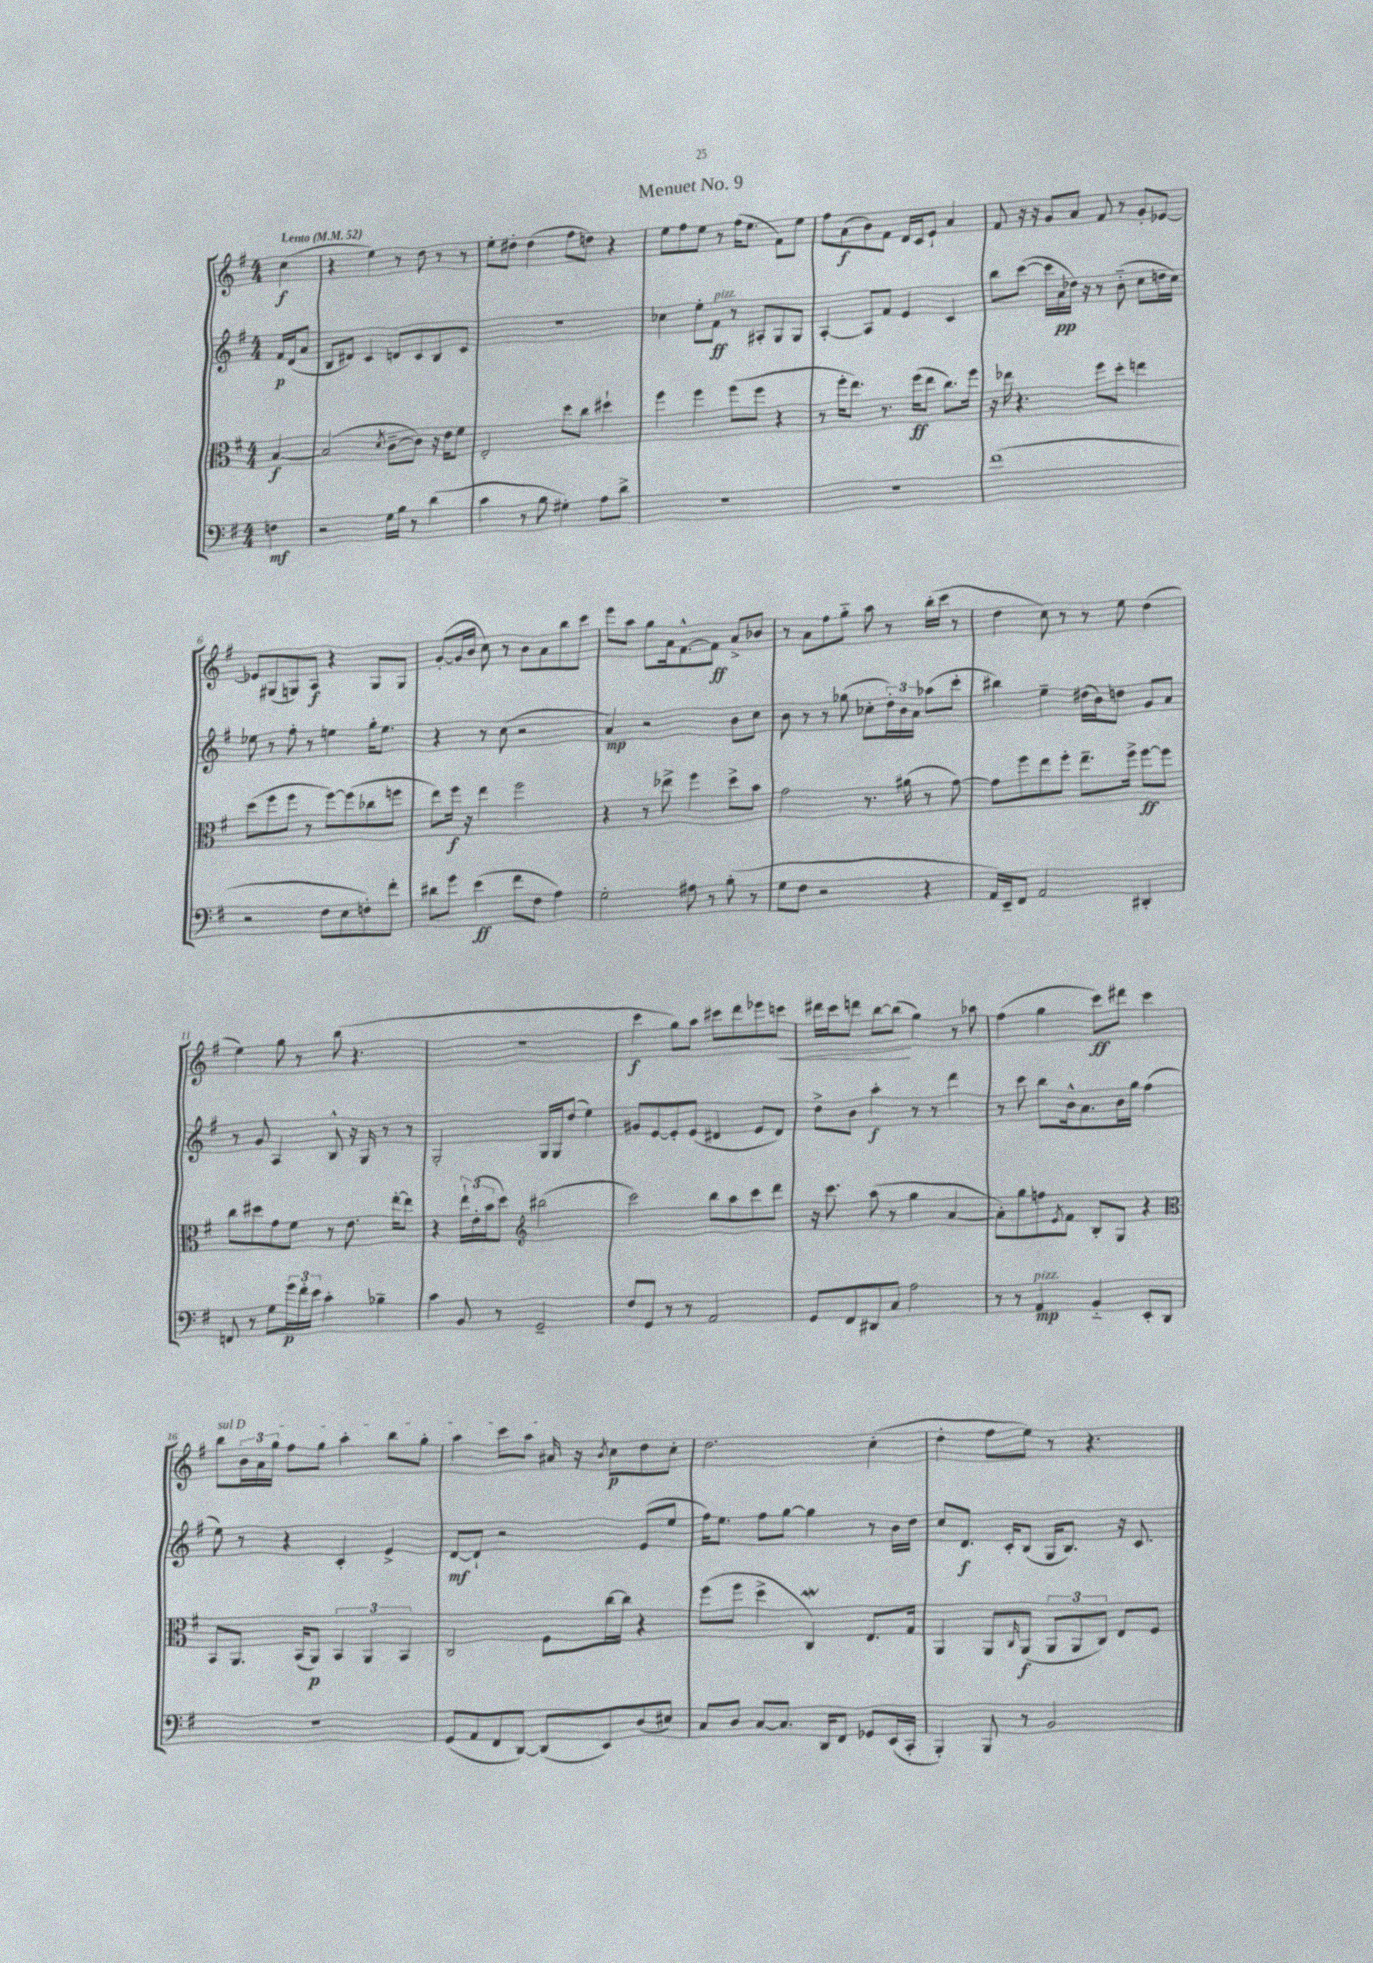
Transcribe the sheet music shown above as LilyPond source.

\header { title = "Menuet No. 9" }
<<
\new StaffGroup <<
\new Staff = "s0" {
    \clef treble \key g \major \numericTimeSignature \time 4/4 \partial 4 \tempo "Lento" 4 = 52
    c''4\f( |
    r4 e''4) r8 d''8 r8 r8 |
    e''8-. dis''8-. dis''4( fis''8 d''8) r4 |
    e''8 fis''8 e''8 r8 fis''16( e''8. fis'8) e''8 |
    fis''8 a'8\f( b'8) fis'8 d'16 c'16 e'8-! a'4 |
    fis'8 r16 r16 g'8 a'8 fis'8 r8 g'8-. ees'8~ |
    ees'8 gis8( g8) a8\f r4 g8 g8 |
    g'8~-.( g'16 b'16 c''8) r8 b'8 a'8 b''8 c'''8 |
    e'''8 a''8 g''8 a'16 fis'8.~-^ fis'8\ff a'8-> bes'8 |
    r8 a'8 fis''8 g''8-_ a''8 r8 b''16-.( c'''16 r8 |
    d''4 c''8) r8 r8 e''8 d''4( |
    e''4) g''8 r8 b''8( r4. |
    R1 |
    c'''4\f g''8) a''8 cis'''8 d'''8 ees'''8 c'''8\< |
    dis'''16 c'''16 d'''8 b''8~ b''8\!( g''4) r8 aes''8 |
    fis''4( g''4 c'''8\ff) dis'''8 c'''4 |
    \once \override TextSpanner.bound-details.left.text = \markup { \italic "sul D" } b''8\startTextSpan \tuplet 3/2 { b'16 a'16 g''16 } fis''8 g''8 a''4-. b''8 g''8-. |
    a''4 c'''8 a''8 ais'16\stopTextSpan r16 \acciaccatura { b'8 } c''8\p d''8 c''8-. |
    d''2. c''4-.( |
    d''4-. fis''8 e''8) r8 r4. \bar "|." |
}
\new Staff = "s1" {
    \clef treble \key g \major \numericTimeSignature \time 4/4 \partial 4
    fis'16\p d'16( a'8 |
    b8 dis'8) c'4 d'8 c'8 b8 c'8 |
    R1 |
    ces''4 e''8-. fis'8\ff^\markup { \italic "pizz." } r8 ais8-. g8 g8 |
    a4~-. a8 fis'8 e'4 c'4 |
    b''8 c'''8~( c'''16 a'16\pp des''16) r16 r8 b'8-_( c''8 d''16 c''16) |
    ees''8 r8 fis''8-. r8 e''4 g''16-. e''8. |
    r4 r8 c''8( r2 |
    a'4\mp) r2 b'8 c''8 |
    b'8 r8 r8 ges''8( ces''8-. \tuplet 3/2 { d''16-.) b'16 a'16 } aes''8( c'''8-. |
    bis''4) e''4-- dis''16( b'16) d''8 g'8 a'8 |
    r8 g'8 a4 b8-^ r16 g16 r8 r8 |
    g2-. g16 g16 d''8( e''4) |
    gis'8 e'8~ e'8-. e'8( dis'4 e'8 dis'8) |
    d''8-> b'8 a''4-.\f r8 r8 d'''4 |
    r8 c'''8 b''8 b'16-^ a'8. b'16 g''16 fis''4( |
    e''8) r8 r4 c'4-. e'4-> |
    d'8~\mf d'8-! r2 e'8( e''8 |
    fis''16) e''8. fis''8 g''8~ g''4 r8 b'16 d''16 |
    c''8 d'8.\f c'16-. b8( g16 b8.) r16 c'8. \bar "|." |
}
\new Staff = "s2" {
    \clef alto \key g \major \numericTimeSignature \time 4/4 \partial 4
    b4~\f |
    b2( \acciaccatura { d'8 } c'8~-- c'8) r16 e'16 fis'8 |
    e2-. d''8 c''8 dis''4-! |
    fis''4 fis''4 fis''8( fis''8 r4 |
    r8 fis''16-. e''8.) r8. fis''16\ff( e''8 c''8.) fis''16 |
    r16 ees''16 r4. fis''8 d''8-. e''4 |
    d''8( fis''8 fis''8 r8 fis''8~) fis''8( ces''8 f''8 |
    e''8) fis''16\f r16 e''4 fis''2 |
    r4 r8 ees''8-> fis''4 d''8-> b'8 |
    g'2 r8. ais'16( r8 g'8~) |
    g'8 fis''8 e''8 fis''8-. e''8.-- fis''16-> fis''8~\ff fis''8 |
    c''8 dis''8 g'8 fis'8 r8 e'8. e''16~-. e''8 |
    r4 \tuplet 3/2 { e''16-! e'16-.( b'16 } d''8) \clef treble bis''2( |
    c'''2) b''8 a''8 c'''8 d'''8 |
    r16 c'''8. a''8( r8 g''4 a'4~ |
    a'8-.) g''8 f''8 \acciaccatura { e'8 } fis'8 b8-. g8 r4 |
    \clef alto b,8 a,8. b,16( a,8\p) \tuplet 3/2 { b,4 a,4 b,4 } |
    c2 fis8 c''16~ c''16 r4 |
    fis''8( fis''8 d''4-> c4\mordent) e8. g16 |
    a,4 a,8 \grace { c16 } a,8\f( \tuplet 3/2 { a,8 a,8 c8) } e8 fis8 \bar "|." |
}
\new Staff = "s3" {
    \clef bass \key g \major \numericTimeSignature \time 4/4 \partial 4
    f4\mf |
    r2 g16 b16 r8 d'4( |
    c'4 r8 b8 gis4-.) a8 d'8-> |
    R1 |
    R1 |
    fis'1( |
    r2 fis8 e8 f8-.) fis'8-. |
    dis'8 g'8 e'4\ff( fis'8 fis8 a4) |
    g2-. ais8 r8 b8-.( r8 |
    g8 fis8 r2 r4 |
    a,16) e,16-- fis,8 a,2 dis,4-. |
    f,8 r8 g8 \tuplet 3/2 { g'16\p fis'16-. e'16 } c'4-. bes4-- |
    c'4 b,8 r8 g,2-- |
    fis8 g,8 r8 r8 a,2 |
    g,8 fis,8 dis,8 c8 a2 |
    r8 r8 a,4\mp^\markup { \italic "pizz." } b,4-_ e,8-. d,8 |
    R1 |
    g,8( a,8 fis,8 d,8~) d,8( e,8) d8( eis8) |
    c8 d8 c8~ c8. d,16 fis,8 ges,8 e,16( c,16-. |
    b,,4-.) b,,8 r8 b,2 \bar "|." |
}
>>
>>
